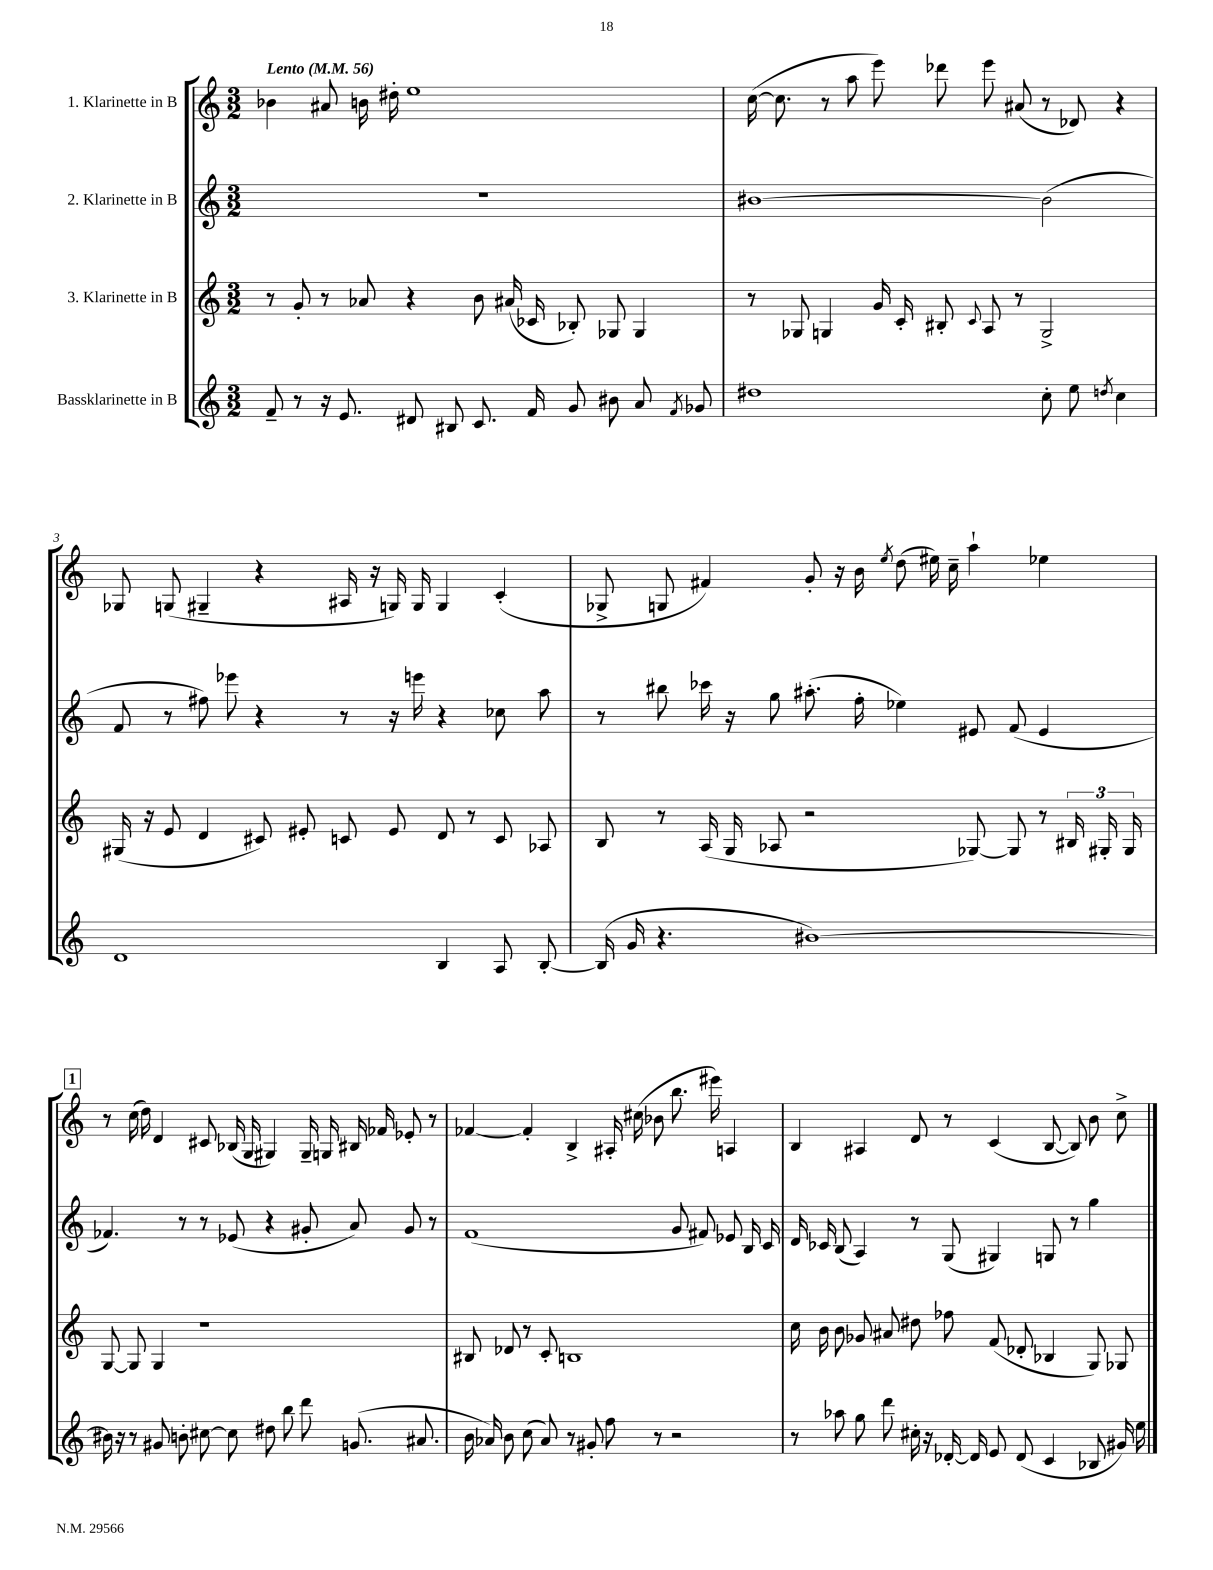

**kern	**kern	**kern	**kern
*staff4	*staff3	*staff2	*staff1
*clefG2	*clefG2	*clefG2	*clefG2
*k[]	*k[]	*k[]	*k[]
*M3/2	*M3/2	*M3/2	*M3/2
*MM56	*MM56	*MM56	*MM56
8f~	8r	1.r	4b-
8r	8g'	.	.
16r	8r	.	8a#
8.e	.	.	.
.	8a-	.	16b
.	.	.	16dd#'
8d#	4r	.	1ee
8B#	.	.	.
8.c	8b	.	.
.	(16a#	.	.
16f	16c-	.	.
8g	8B-')	.	.
8b#	8G-	.	.
8a	4G-	.	.
8qf	.	.	.
8g-	.	.	.
=	=	=	=
1dd#	8r	[1b#	([16cc
.	.	.	8.cc]
.	8G-	.	.
.	4G	.	8r
.	.	.	8aa
.	16g	.	8eee)
.	16c'	.	.
.	8B#'	.	8ddd-
.	8qqc	.	.
.	8A	.	8eee
.	8r	.	(8a#
8cc'	2G^	(2b#]	8r
8ee	.	.	8d-)
8qdd	.	.	.
4cc	.	.	4r
=	=	=	=
1d	(16G#	8f	8G-
.	16r	.	.
.	8e	8r	(8G
.	4d	8ff#)	4G#~
.	.	8eee-	.
.	8c#)	4r	4r
.	8e#'	.	.
.	8c	8r	16A#
.	.	.	16r
.	8e#	16r	16G)
.	.	16eee	16G
4B	8d	4r	4G
.	8r	.	.
8A	8c	8cc-	(4c'
[8B'	8A-	8aa	.
=	=	=	=
(16B]	8B	8r	8G-^
16g	.	.	.
4.r	8r	8bb#	8G
.	(16A	16ccc-	4f#)
.	16G	16r	.
.	8A-	8gg	.
[1b#)	2r	(8.aa#'	8g'
.	.	.	16r
.	.	16ff'	16b
.	.	.	8qee
.	.	4ee-)	(8dd
.	.	.	16ee#)
.	.	.	16cc~
.	[8G-)	8e#	4aa`
.	8G-]	(8f	.
.	8r	4e#	4ee-
.	24B#	.	.
.	24G#'	.	.
.	24G#	.	.
=	=	=	=
16b#]	[8G	4.f-)	8r
16r	.	.	.
8r	8G]	.	(16cc
.	.	.	16dd)
8g#	4G	.	4d
8b'	.	8r	.
[8cc#	1r	8r	8c#
8cc#]	.	(8e-	(16B-
.	.	.	16G
8dd#	.	4r	4G#)
8bb	.	.	.
8ddd	.	8g#'	16G#~
.	.	.	16G
(8.g	.	8a)	16B#
.	.	.	16f-
.	.	8g#	8e-'
8.a#	.	.	.
.	.	8r	8r
=	=	=	=
16b	8B#	(1f	[4f-
16a-)	.	.	.
8b	8d-	.	.
(8cc	8r	.	4f-']
8a-)	8c'	.	.
8r	1B	.	4B^
8g#'	.	.	.
8ff	.	.	16A#'
.	.	.	(16cc#
8r	.	.	8b-
2r	.	8g	8.bb
.	.	8f#)	.
.	.	.	16eee#)
.	.	8e-	4A
.	.	16B	.
.	.	16c	.
=	=	=	=
8r	16cc	16d	4B
.	16b	16c-	.
8aa-	8b	(8B	.
8gg	8g-	4A)	4A#
8ddd	8a#	.	.
16cc#'	8dd#	8r	8d
16r	.	.	.
[16d-'	8ff-	(8G	8r
16d-]	.	.	.
8e	(8f	4G#)	(4c
(8d-	8d-'	.	.
4c	4B-	8G	[8B
.	.	8r	8B])
8B-	8G)	4gg	8b
16g#)	8G-	.	8cc^
16ee	.	.	.
==	==	==	==
*-	*-	*-	*-
